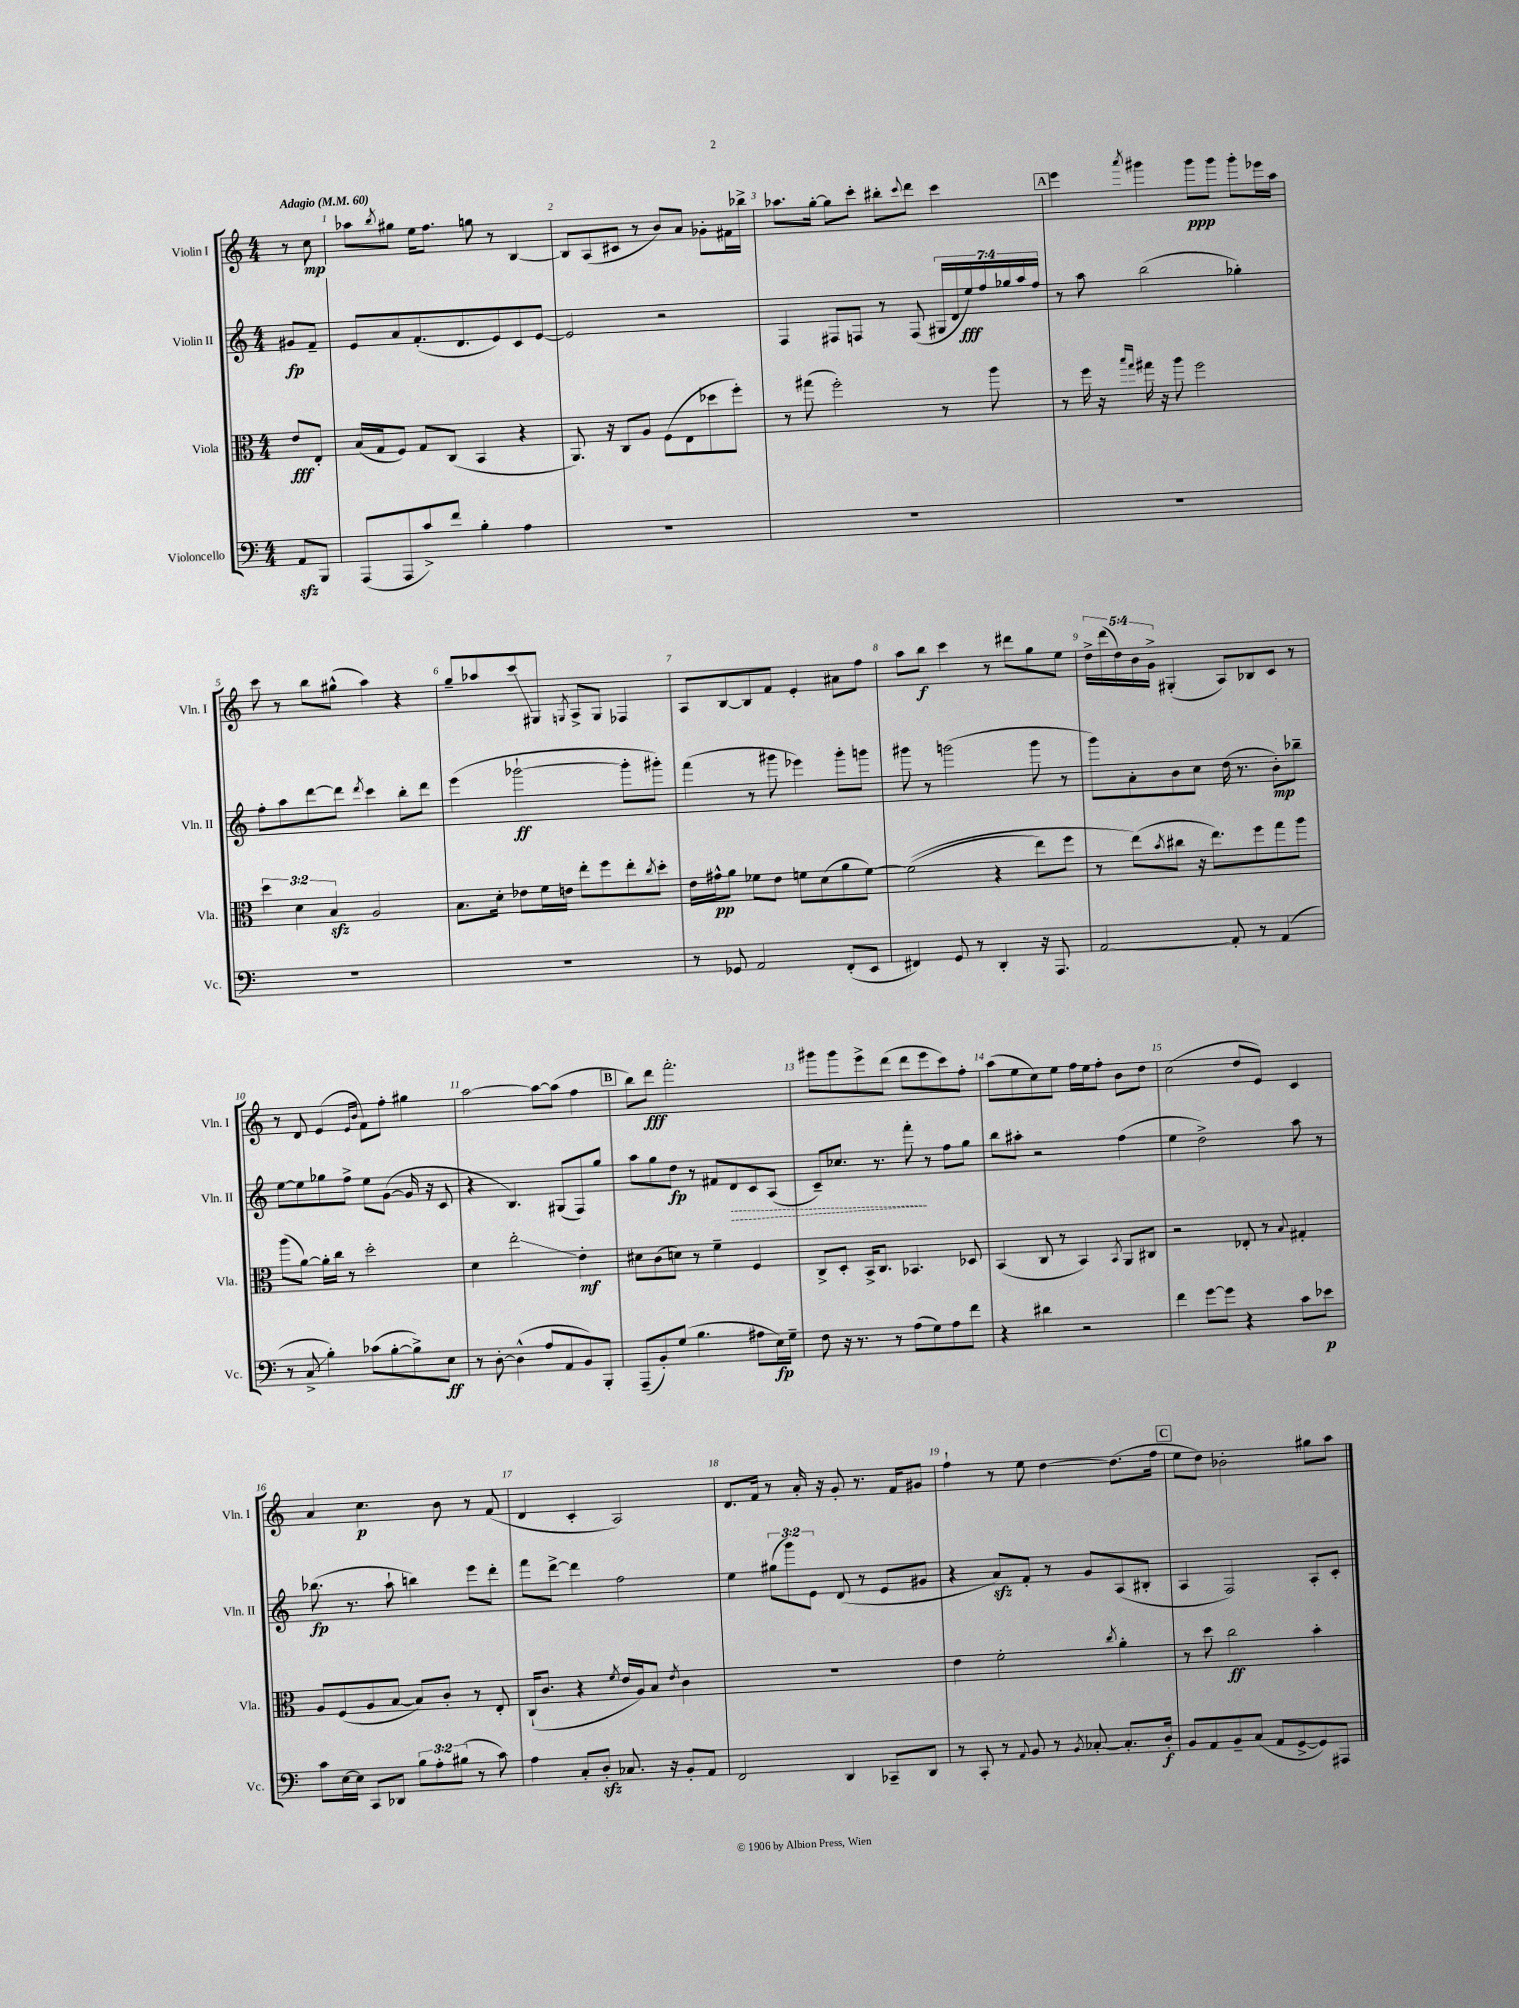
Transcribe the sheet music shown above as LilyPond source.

<<
\new StaffGroup <<
\new Staff = "s0" \with { instrumentName = "Violin I" shortInstrumentName = "Vln. I" } {
    \clef treble \key c \major \numericTimeSignature \time 4/4 \override Staff.TupletNumber.text = #tuplet-number::calc-fraction-text \partial 4 \tempo "Adagio" 4 = 60
    r8 c''8\mp |
    aes''8 \acciaccatura { b''8 } gis''8 e''16 f''8. g''8 r8 b4~ |
    b8 a8( cis'8 r8 b'8) a'8 ges'8-. fis'16 bes''16-> |
    aes''8. g''16~-. g''8 c'''8-. bis''8-. \appoggiatura { c'''8 } d'''8 c'''4 |
    \mark \markup { \box "A" } e'''4 \acciaccatura { a'''8 } gis'''4 gis'''8\ppp gis'''8 gis'''8-. ees'''16 a''16 |
    c'''8 r8 b''8 gis''8-^( a''4) r4 |
    g''8-- aes''8 c'''8\glissando gis8 \acciaccatura { g8 } a8-> g8 fes4 |
    a8 b8~ b8 f'8 e'4-. ais'8 f''8 |
    a''8 b''8\f c'''4 r8 dis'''8 g''8 e''8 |
    \tuplet 5/4 { d''16-> d'''16( d''16) b'16 g'16-> } gis4-.( a8) bes8 c'8 r8 |
    r8 d'8 e'4( \grace { e'16 b'16 } f'8) f''8-. gis''4 |
    a''2~ a''8~ a''8( f''4 |
    \mark \markup { \box "B" } b''8) d'''8\fff f'''2.-. |
    gis'''8 gis'''8 e'''8-> d'''8( d'''8 e'''8 c'''8) f''8-. |
    a''8( e''8 c''8) e''8 f''16 e''16 f''8-. b'8 d''8 |
    c''2( d''8 e'8) c'4 |
    a'4 c''4.\p b'8 r8 f'8( |
    d'4 c'4-. a2) |
    d'8. f'16 r8 a'16-. r16 g'8-. r8. f'16 gis'8 |
    f''4-! r8 e''8 d''4~ d''8.( f''16 |
    \mark \markup { \box "C" } e''8 d''8) bes'2-. gis''8 a''8 \bar "|." |
}
\new Staff = "s1" \with { instrumentName = "Violin II" shortInstrumentName = "Vln. II" } {
    \clef treble \key c \major \numericTimeSignature \time 4/4 \override Staff.TupletNumber.text = #tuplet-number::calc-fraction-text \partial 4
    gis'8\fp f'8-- |
    e'8 a'8 f'8.-.( d'8. e'8) c'8 e'8~ |
    e'2 r2 |
    f4 fis8 f8 r8 f8( \tuplet 7/4 { gis16 d'16 e''16\fff) f''16 ges''16 a''16 f''16 } |
    \mark \markup { \box "A" } r8 a''8 b''2( ges''4-.) |
    f''8-. a''8 d'''8~ d'''8 \acciaccatura { d'''8 } c'''4 b''8-. d'''8 |
    e'''4( ges'''2~-!\ff ges'''8-. gis'''8-.) |
    f'''4( r8 gis'''8 ees'''4) gis'''8-. g'''8 |
    gis'''8 r8 g'''2( g'''8 r8 |
    g'''8) a'8-. b'8 c''8 d''16( r8. b'8-.\mp) bes''8-- |
    e''8~ e''8 ges''8 f''8-> e''8 g'8~( g'16 r16 c'8 |
    r4 b4.) gis8( f8) g''8 |
    \mark \markup { \box "B" } a''8 g''8 d''8\fp r8 fis'8 \once \override Hairpin.style = #'dashed-line d'8\> c'8 a8( |
    c'8--) ces''8. r8. f'''8-.\! r8 f''8 g''8 |
    b''8 ais''8-. r2 f''4( |
    e''4 d''2->) a''8 r8 |
    bes''8.\fp( r8. a''8-! b''4) e'''8 d'''8-. |
    f'''8 d'''8~-> d'''4 f''2 |
    e''4 \tuplet 3/2 { gis''8( g'''8) e'8 } d'8( r8 e'8 gis'8 |
    r4 a'8\sfz) f'8-. r8 g'8 a8( bis8-. |
    \mark \markup { \box "C" } a4 f2) a8-. c'8-. \bar "|." |
}
\new Staff = "s2" \with { instrumentName = "Viola" shortInstrumentName = "Vla." } {
    \clef alto \key c \major \numericTimeSignature \time 4/4 \override Staff.TupletNumber.text = #tuplet-number::calc-fraction-text \partial 4
    e'8\fff e8-. |
    b16( g16 f8) g8 c8( b,4 r4 |
    a,8.) r16 c8 a8 f8( e8 des''8 f''8-.) |
    r8 gis''8( f''2-.) r8 a''8 |
    \mark \markup { \box "A" } r8 f''16 r16 \grace { b''16 g''16 } gis''16 r16 a''8 f''2 |
    \tuplet 3/2 { d''4 d'4 b4\sfz } a2 |
    b8. d'16-. ees'8 f'16 e'16 e''8-. f''8 e''8-. \acciaccatura { c''8 } d''8-. |
    e'16 gis'16-^\pp a'8 fes'8 e'8 f'8 d'8( a'8 f'8~) |
    f'2(\( r4 e''8) f''8 |
    r8 e''8(\) \acciaccatura { b'8 } cis''8 r16 e''8.) f''8 g''8 a''8 |
    a''8( a'8~) a'16-. c''16 r8 d''2-. |
    d'4 e''2-.\glissando e'4-.\mf |
    \mark \markup { \box "B" } dis'8 c'8( d'8) r8 f'4-- f4 |
    c8-> d8-. b,16-> c8. bes,4. des8 |
    b,4( c8 r8 b,4) \acciaccatura { b,8 } a,8 cis8 |
    r2 ees8-. r8 \appoggiatura { b8 } gis4-. |
    a8 f8( a8 b8~ b8) c'8-. r8 e8-. |
    c16-!( c'8. r4 \acciaccatura { f'8 } e'16 a16) b8 \acciaccatura { e'8 } c'4 |
    R1 |
    e'4 f'2-. \acciaccatura { c''8 } a'4-. |
    \mark \markup { \box "C" } r8 d''8 c''2\ff b'4-. \bar "|." |
}
\new Staff = "s3" \with { instrumentName = "Violoncello" shortInstrumentName = "Vc." } {
    \clef bass \key c \major \numericTimeSignature \time 4/4 \override Staff.TupletNumber.text = #tuplet-number::calc-fraction-text \partial 4
    a,8\sfz b,,8 |
    a,,8( a,,8 c'8->) f'8 b4-. a4 |
    R1 |
    R1 |
    \mark \markup { \box "A" } R1 |
    R1 |
    R1 |
    r8 ges,8 a,2 f,8-.( e,8 |
    fis,4) g,8 r8 d,4-. r16 a,,8. |
    a,2~ a,8-. r8 a,4( |
    r8 c8->\glissando b4-.) ces'8( b8~-. b8->) e8\ff |
    r8 d8~-. d4-^( a8 a,8 b,8) b,,8-. |
    \mark \markup { \box "B" } a,,8--( b,8-.) g8( b4. ais8 e16\fp) g16-- |
    f8 r16 r8. r8 a8( g8) a8 f'8 |
    r4 dis'4 r2 |
    f'4 g'8~ g'8 r4 c'8 ees'8\p |
    c'8 e16~ e16 c,8 des,8 \tuplet 3/2 { b8 a8-. bis8( } r8 c'8) |
    a4 c8-. d8-.\sfz ces8. r16 b,8-. a,8 |
    f,2 d,4 ces,8-- d,8 |
    r8 c,8-. r8 \appoggiatura { a,8 } b,8 r8 \acciaccatura { b,8 } ces8~-. ces8.-. d16-.\f |
    \mark \markup { \box "C" } b,8 a,8 b,8-- c8( a,8 g,8~-> g,8) ais,,8 \bar "|." |
}
>>
>>
\layout { \context { \Score \override BarNumber.break-visibility = ##(#f #t #t) barNumberVisibility = #all-bar-numbers-visible } }
